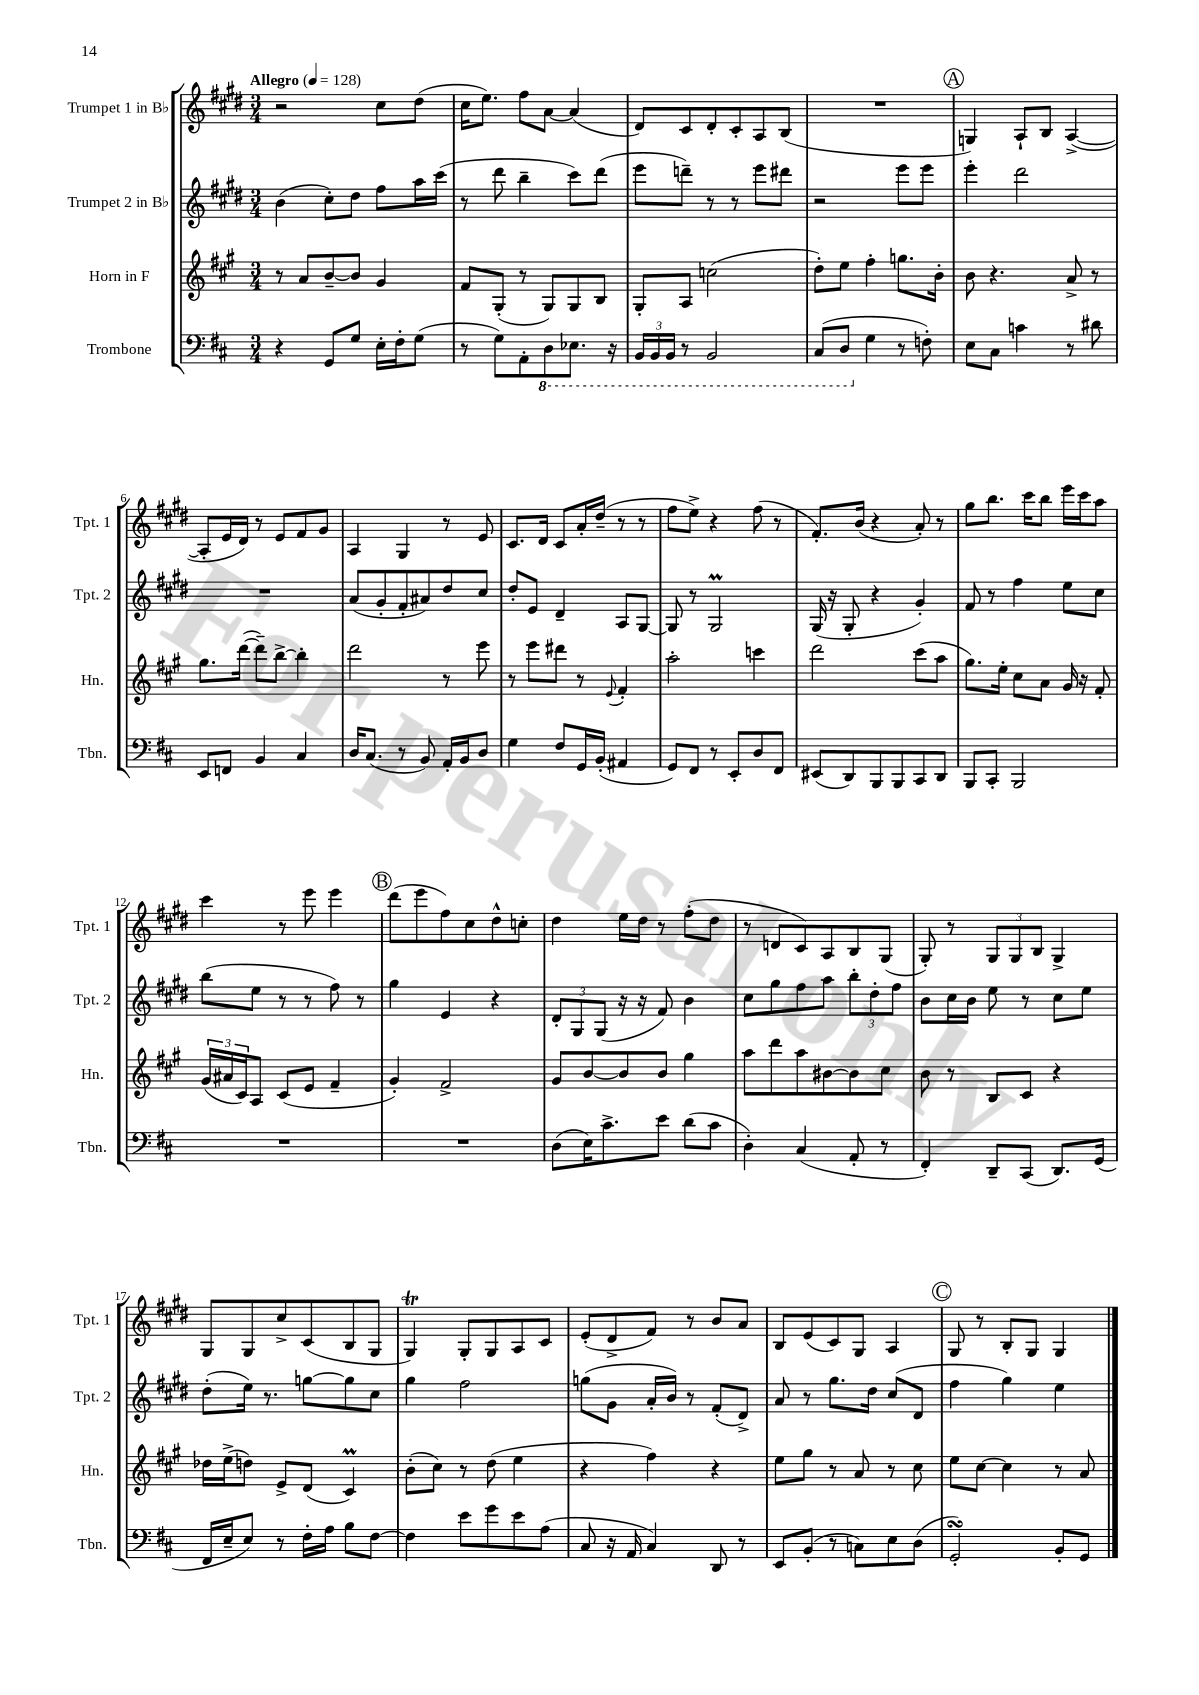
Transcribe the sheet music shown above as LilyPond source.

<<
\new StaffGroup <<
\new Staff = "s0" \with { instrumentName = "Trumpet 1 in Bb" shortInstrumentName = "Tpt. 1" } {
    \clef treble \key e \major \numericTimeSignature \time 3/4 \tempo "Allegro" 4 = 128
    r2 cis''8 dis''8( |
    cis''16 e''8.) fis''8 a'8~ a'4( |
    dis'8) cis'8 dis'8-. cis'8-. a8 b8( |
    R2. |
    \mark \markup { \circle "A" } g4) a8-! b8 a4~->( |
    a8-. e'16 dis'16) r8 e'8 fis'8 gis'8 |
    a4 gis4 r8 e'8 |
    cis'8. dis'16 cis'8 a'16-. dis''16--( r8 r8 |
    fis''8 e''8->) r4 fis''8( r8 |
    fis'8.-.) b'16( r4 a'8-.) r8 |
    gis''8 b''8. cis'''16 b''8 e'''16 cis'''16 a''8 |
    cis'''4 r8 e'''8 e'''4 |
    \mark \markup { \circle "B" } dis'''8( e'''8 fis''8) cis''8 dis''8-^ c''8-. |
    dis''4 e''16 dis''16 r8 fis''8-.( dis''8 |
    r8 d'8 cis'8) a8 b8 gis8( |
    gis8-.) r8 \tuplet 3/2 { gis8 gis8 b8 } gis4-> |
    gis8 gis8 cis''8-> cis'8( b8 gis8 |
    gis4\trill) gis8-. gis8 a8 cis'8 |
    e'8-.( dis'8-> fis'8) r8 b'8 a'8 |
    b8 e'8( cis'8) gis8 a4 |
    \mark \markup { \circle "C" } gis8 r8 b8-. gis8 gis4 \bar "|." |
}
\new Staff = "s1" \with { instrumentName = "Trumpet 2 in Bb" shortInstrumentName = "Tpt. 2" } {
    \clef treble \key e \major \numericTimeSignature \time 3/4
    b'4( cis''8-.) dis''8 fis''8 a''16 cis'''16( |
    r8 dis'''8 b''4-- cis'''8) dis'''8( |
    e'''8 d'''8--) r8 r8 e'''8 dis'''8 |
    r2 e'''8 e'''8 |
    \mark \markup { \circle "A" } e'''4-. dis'''2 |
    R2. |
    a'8( gis'8-. fis'8-. ais'8) dis''8 cis''8 |
    dis''8-. e'8 dis'4-- a8 gis8~ |
    gis8 r8 gis2\prall |
    gis16( r16 gis8-. r4 gis'4-.) |
    fis'8 r8 fis''4 e''8 cis''8 |
    b''8( e''8 r8 r8 fis''8) r8 |
    \mark \markup { \circle "B" } gis''4 e'4 r4 |
    \tuplet 3/2 { dis'8-. gis8 gis8( } r16 r16 fis'8) b'4 |
    cis''8 gis''8 fis''8 a''8 \tuplet 3/2 { b''8-. dis''8-. fis''8 } |
    b'8 cis''16 b'16 e''8 r8 cis''8 e''8 |
    dis''8-.( e''16) r8. g''8~ g''8 cis''8 |
    gis''4 fis''2 |
    g''8( gis'8 a'16-. b'16) r8 fis'8-.( dis'8->) |
    a'8 r8 gis''8. dis''16 cis''8( dis'8 |
    \mark \markup { \circle "C" } fis''4 gis''4) e''4 \bar "|." |
}
\new Staff = "s2" \with { instrumentName = "Horn in F" shortInstrumentName = "Hn." } {
    \clef treble \key a \major \numericTimeSignature \time 3/4
    r8 a'8 b'8~-- b'8 gis'4 |
    fis'8 gis8-.( r8 gis8) gis8 b8 |
    gis8-. a8 c''2( |
    d''8-.) e''8 fis''4-. g''8. b'16-. |
    \mark \markup { \circle "A" } b'8 r4. a'8-> r8 |
    gis''8. d'''16~( d'''8--) b''8~-> b''4-. |
    d'''2 r8 e'''8 |
    r8 e'''8 dis'''8 r8 \appoggiatura { e'8 } fis'4-. |
    a''2-. c'''4 |
    d'''2 cis'''8( a''8 |
    gis''8.) e''16-. cis''8 a'8 gis'16 r16 fis'8-. |
    \tuplet 3/2 { gis'16( ais'16 cis'16) } a8 cis'8( e'8 fis'4-- |
    \mark \markup { \circle "B" } gis'4-.) fis'2-> |
    gis'8 b'8~ b'8 b'8 gis''4 |
    a''8 d'''8 a''8 bis'8~ bis'8 cis''8 |
    b'8 r8 b8 cis'8 r4 |
    des''16 e''16->( d''8) e'8-> d'8( cis'4\prall) |
    b'8-.( cis''8) r8 d''8( e''4 |
    r4 fis''4) r4 |
    e''8 gis''8 r8 a'8 r8 cis''8 |
    \mark \markup { \circle "C" } e''8 cis''8~ cis''4 r8 a'8 \bar "|." |
}
\new Staff = "s3" \with { instrumentName = "Trombone" shortInstrumentName = "Tbn." } {
    \clef bass \key d \major \numericTimeSignature \time 3/4
    r4 g,8 g8 e16-. fis16-. g8( |
    r8 g8) a,8-. \ottava #-1 d,8 ees,8. r16 |
    \tuplet 3/2 { b,,16 b,,16 b,,16 } r8 b,,2 |
    cis,8( d,8 \ottava #0 g4 r8 f8-.) |
    \mark \markup { \circle "A" } e8 cis8 c'4 r8 dis'8 |
    e,8 f,8 b,4 cis4 |
    d16 cis8.( r8 b,8) a,16-. b,16 d8 |
    g4 fis8 g,16 b,16-.( ais,4 |
    g,8) fis,8 r8 e,8-. d8 fis,8 |
    eis,8( d,8) b,,8 b,,8 cis,8 d,8 |
    b,,8 cis,8-. b,,2 |
    R2. |
    \mark \markup { \circle "B" } R2. |
    d8( e16) cis'8.-> e'8 d'8( cis'8 |
    d4-.) cis4( a,8-. r8 |
    fis,4-.) d,8-- cis,8( d,8.) g,16( |
    fis,16 e16-- e8) r8 fis16-. a16 b8 fis8~ |
    fis4 e'8 g'8 e'8 a8( |
    cis8 r16 a,16 cis4) d,8 r8 |
    e,8 b,8-.( r8 c8) e8 d8( |
    \mark \markup { \circle "C" } g,2-.\turn) b,8-. g,8 \bar "|." |
}
>>
>>
